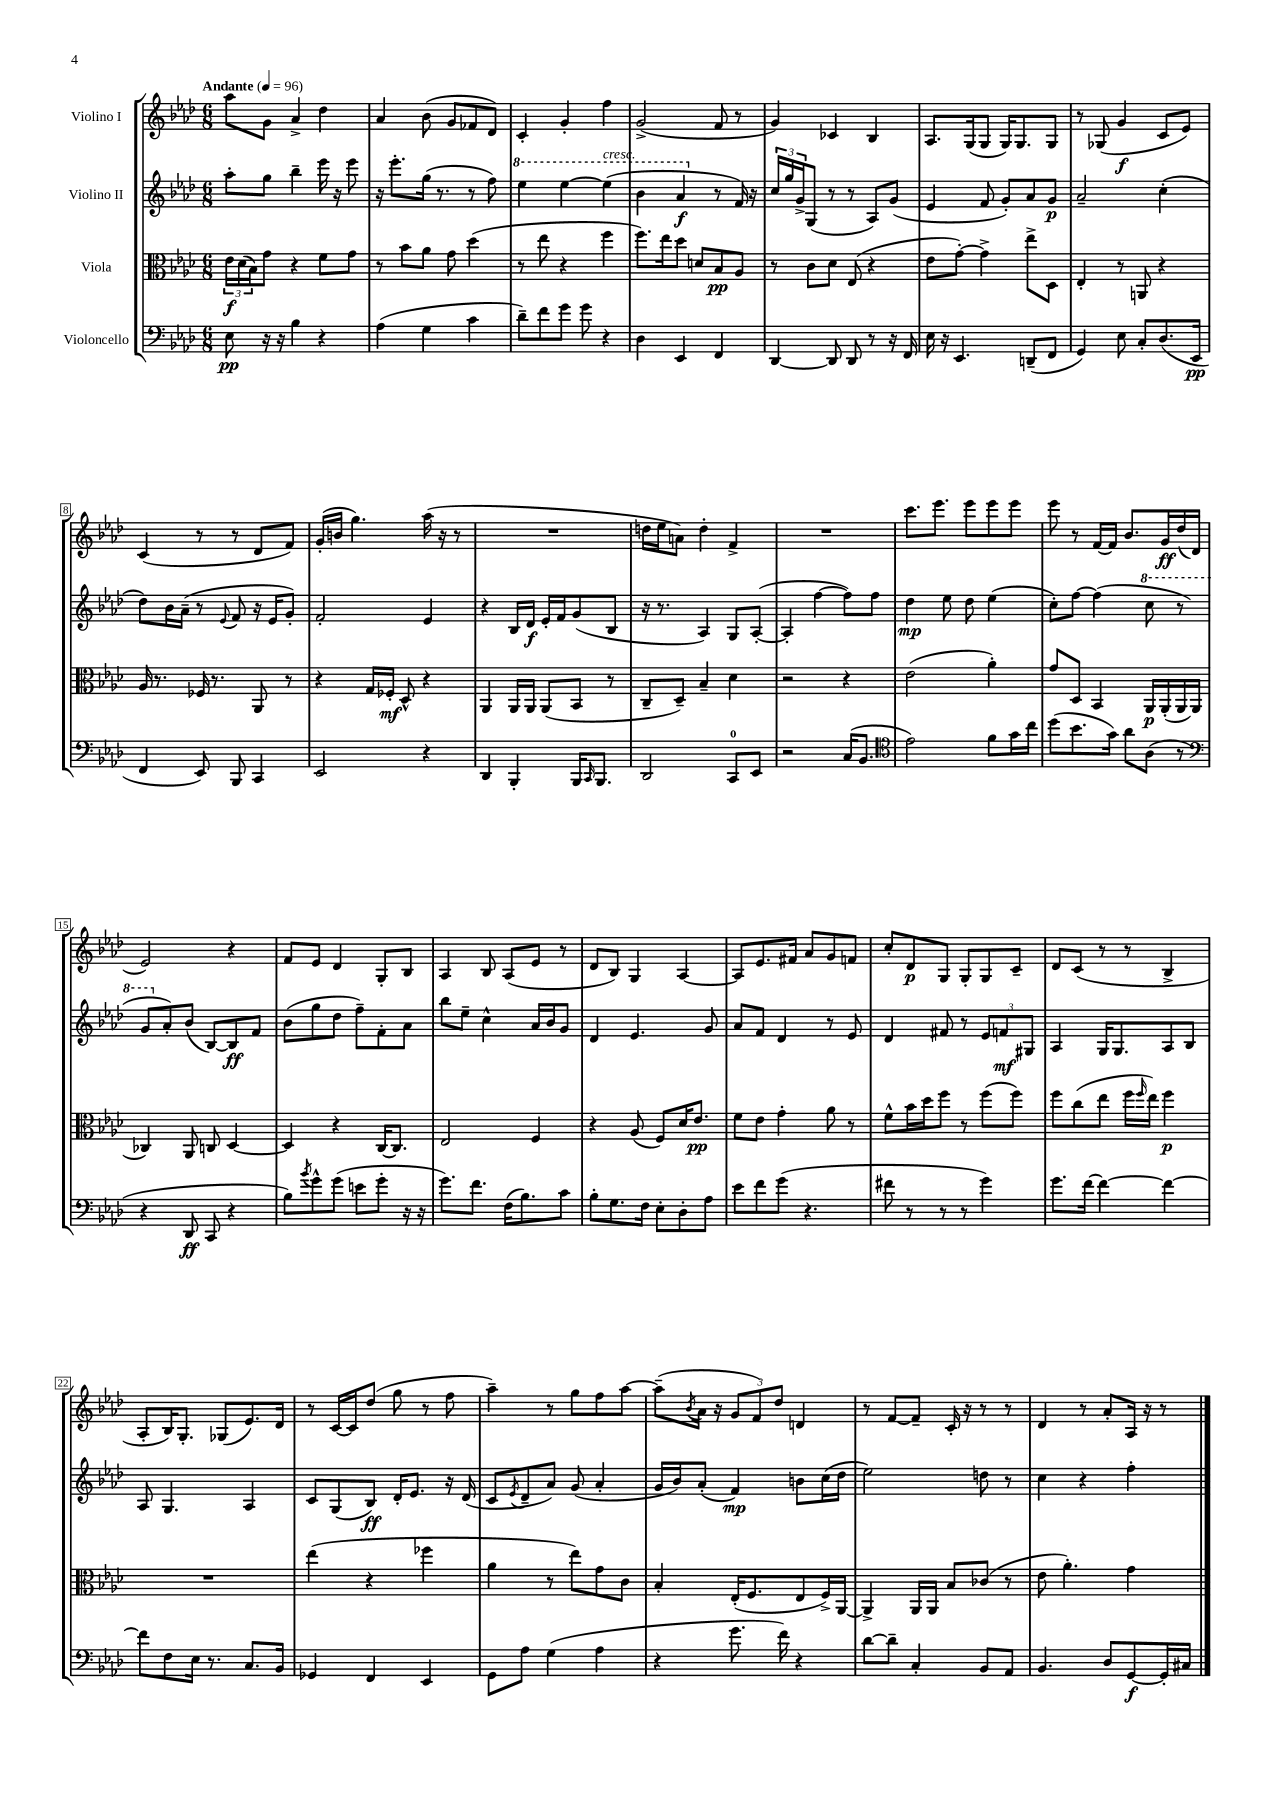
<<
\new StaffGroup <<
\new Staff = "s0" \with { instrumentName = "Violino I" } {
    \clef treble \key aes \major \numericTimeSignature \time 6/8 \tempo "Andante" 4 = 96
    aes''8 g'8 aes'4-> des''4 |
    aes'4 bes'8( g'8 fes'8 des'8) |
    c'4-. g'4-. f''4 |
    g'2->( f'8 r8 |
    g'4) ces'4 bes4 |
    aes8. g16( g8 g16) g8. g8 |
    r8 ges8( g'4\f c'8 ees'8) |
    c'4( r8 r8 des'8 f'8) |
    g'16-.( b'16 g''4.) aes''16( r16 r8 |
    R2. |
    d''16 ees''16 a'8) d''4-. f'4-> |
    R2. |
    c'''8. ees'''8. ees'''8 ees'''8 ees'''8 |
    ees'''8 r8 f'16~ f'16 bes'8. g'16\ff des''16( des'16 |
    ees'2) r4 |
    f'8 ees'8 des'4 g8-. bes8 |
    aes4 bes8 aes8( ees'8 r8 |
    des'8 bes8) g4 aes4~ |
    aes8 ees'8. fis'16 aes'8 g'8 f'8 |
    c''8-. des'8\p g8 g8-. g8 c'8-- |
    des'8 c'8( r8 r8 bes4-> |
    aes8-. bes16) g8.-. ges8( ees'8.) des'16 |
    r8 c'16~ c'16 des''8( g''8 r8 f''8 |
    aes''4--) r8 g''8 f''8 aes''8~ |
    aes''8--( \acciaccatura { bes'8 } aes'16 r16 \tuplet 3/2 { g'8 f'8) des''8 } d'4 |
    r8 f'8~ f'8-- c'16-. r16 r8 r8 |
    des'4 r8 aes'8-. aes16 r16 r8 \bar "|." |
}
\new Staff = "s1" \with { instrumentName = "Violino II" } {
    \clef treble \key aes \major \numericTimeSignature \time 6/8
    aes''8-. g''8 bes''4-- ees'''16 r16 ees'''8 |
    r16 ees'''8.-. g''16( r8. r8 f''8) |
    \ottava #1 ees'''4 ees'''4~ ees'''4^\markup { \italic "cresc." }( |
    bes''4 aes''4\f \ottava #0 r8 f'16) r16 |
    \tuplet 3/2 { c''16 g''16 g'16-> } g8( r8 r8 aes8) g'8( |
    ees'4 f'8 g'8-.) aes'8 g'8\p |
    aes'2-- c''4-.( |
    des''8) bes'16 aes'16--( r8 \appoggiatura { ees'8 } f'8 r16 ees'16 g'8-.) |
    f'2-. ees'4 |
    r4 bes16 des'16\f ees'16-. f'16 g'8( bes8 |
    r16 r8. aes4) g8 aes8~-.( |
    aes4-. f''4~ f''8) f''8 |
    des''4\mp ees''8 des''8 ees''4( |
    c''8-.) f''8~ f''4( \ottava #1 c'''8 r8 |
    g''8 \ottava #0 aes'8-.) bes'8( bes8~) bes8\ff f'8 |
    bes'8( g''8 des''8 f''8--) f'8-. aes'8 |
    bes''8 ees''8-- c''4-^ aes'16 bes'16 g'8 |
    des'4 ees'4. g'8 |
    aes'8 f'8 des'4 r8 ees'8 |
    des'4 fis'8 r8 \tuplet 3/2 { ees'8 f'8\mf gis8 } |
    aes4 g16 g8. aes8 bes8 |
    aes8 g4. aes4 |
    c'8 g8( bes8\ff) des'16-. ees'8. r16 des'16( |
    c'8 \acciaccatura { ees'8 } des'8-- aes'8) g'8( aes'4-. |
    g'16 bes'16) aes'8-.( f'4\mp) b'8 c''16( des''16 |
    ees''2) d''8 r8 |
    c''4 r4 f''4-. \bar "|." |
}
\new Staff = "s2" \with { instrumentName = "Viola" } {
    \clef alto \key aes \major \numericTimeSignature \time 6/8
    \tuplet 3/2 { ees'16\f des'16( bes16) } g'8 r4 f'8 g'8 |
    r8 bes'8 aes'8 g'8 des''4( |
    r8 ees''8 r4 f''4 |
    f''8.) ees''16 des''8 d'8 bes8\pp aes8 |
    r8 c'8 des'8 ees8( r4 |
    ees'8 g'8~-.) g'4-> ees''8-> des8 |
    ees4-. r8 a,8 r4 |
    aes16 r8. fes16 r8. aes,8 r8 |
    r4 g16 fes16-.\mf des8-^ r4 |
    aes,4 aes,16 aes,16 aes,8( bes,8 r8 |
    c8-- des8--) bes4-- des'4 |
    r2 r4 |
    ees'2( aes'4-.) |
    g'8 des8 bes,4 aes,16\p aes,16-.( aes,16 aes,16 |
    ces4) aes,8 c8 des4~ |
    des4 r4 c16~ c8. |
    ees2 f4 |
    r4 aes8( f8) des'16 ees'8.\pp |
    f'8 ees'8 g'4-. aes'8 r8 |
    f'8-^ bes'16 des''16 f''8 r8 f''8( f''8) |
    f''8 c''8( ees''8 f''16 \grace { f''16 } ees''16) f''4\p |
    R2. |
    ees''4( r4 fes''4 |
    aes'4 r8 ees''8) g'8 c'8 |
    bes4-. ees16-.( f8. ees8 f16->) aes,16~ |
    aes,4-> aes,16 aes,16 bes8 ces'8( r8 |
    ees'8 aes'4.-.) g'4 \bar "|." |
}
\new Staff = "s3" \with { instrumentName = "Violoncello" } {
    \clef bass \key aes \major \numericTimeSignature \time 6/8
    ees8\pp r16 r16 bes4 r4 |
    aes4( g4 c'4 |
    des'8--) f'8 g'8 g'8 r4 |
    des4 ees,4 f,4 |
    des,4~ des,8 des,8 r8 r16 f,16 |
    ees16 r16 ees,4. d,8--( f,8 |
    g,4) ees8 c8-. des8.( ees,16\pp |
    f,4 ees,8) bes,,8 c,4 |
    ees,2 r4 |
    des,4 bes,,4-. bes,,16 \grace { c,16 } bes,,8. |
    des,2 c,8-0 ees,8 |
    r2 c16( bes,8. |
    \clef tenor ees'2) f'8 g'16 c''16 |
    des''8( bes'8. g'16) aes'8 aes8( r8 |
    \clef bass r4 des,8\ff c,8 r4 |
    bes8) \acciaccatura { bes'8 } g'8-^ g'8( e'8 g'8-. r16 r16 |
    g'8.) f'8. f16( bes8.) c'8 |
    bes8-. g8. f16 ees8-. des8-. aes8 |
    ees'8 f'8 g'8( r4. |
    fis'8 r8 r8 r8 g'4) |
    g'8. f'16~ f'4~ f'4~ |
    f'8 f8 ees16 r8. c8. bes,16 |
    ges,4 f,4 ees,4 |
    g,8 aes8 g4( aes4 |
    r4 g'8. f'16) r4 |
    des'8~ des'8-- c4-. bes,8 aes,8 |
    bes,4. des8 g,8~\f g,16-. cis16 \bar "|." |
}
>>
>>
\layout { \context { \Score \override BarNumber.stencil = #(make-stencil-boxer 0.1 0.3 ly:text-interface::print) } }
